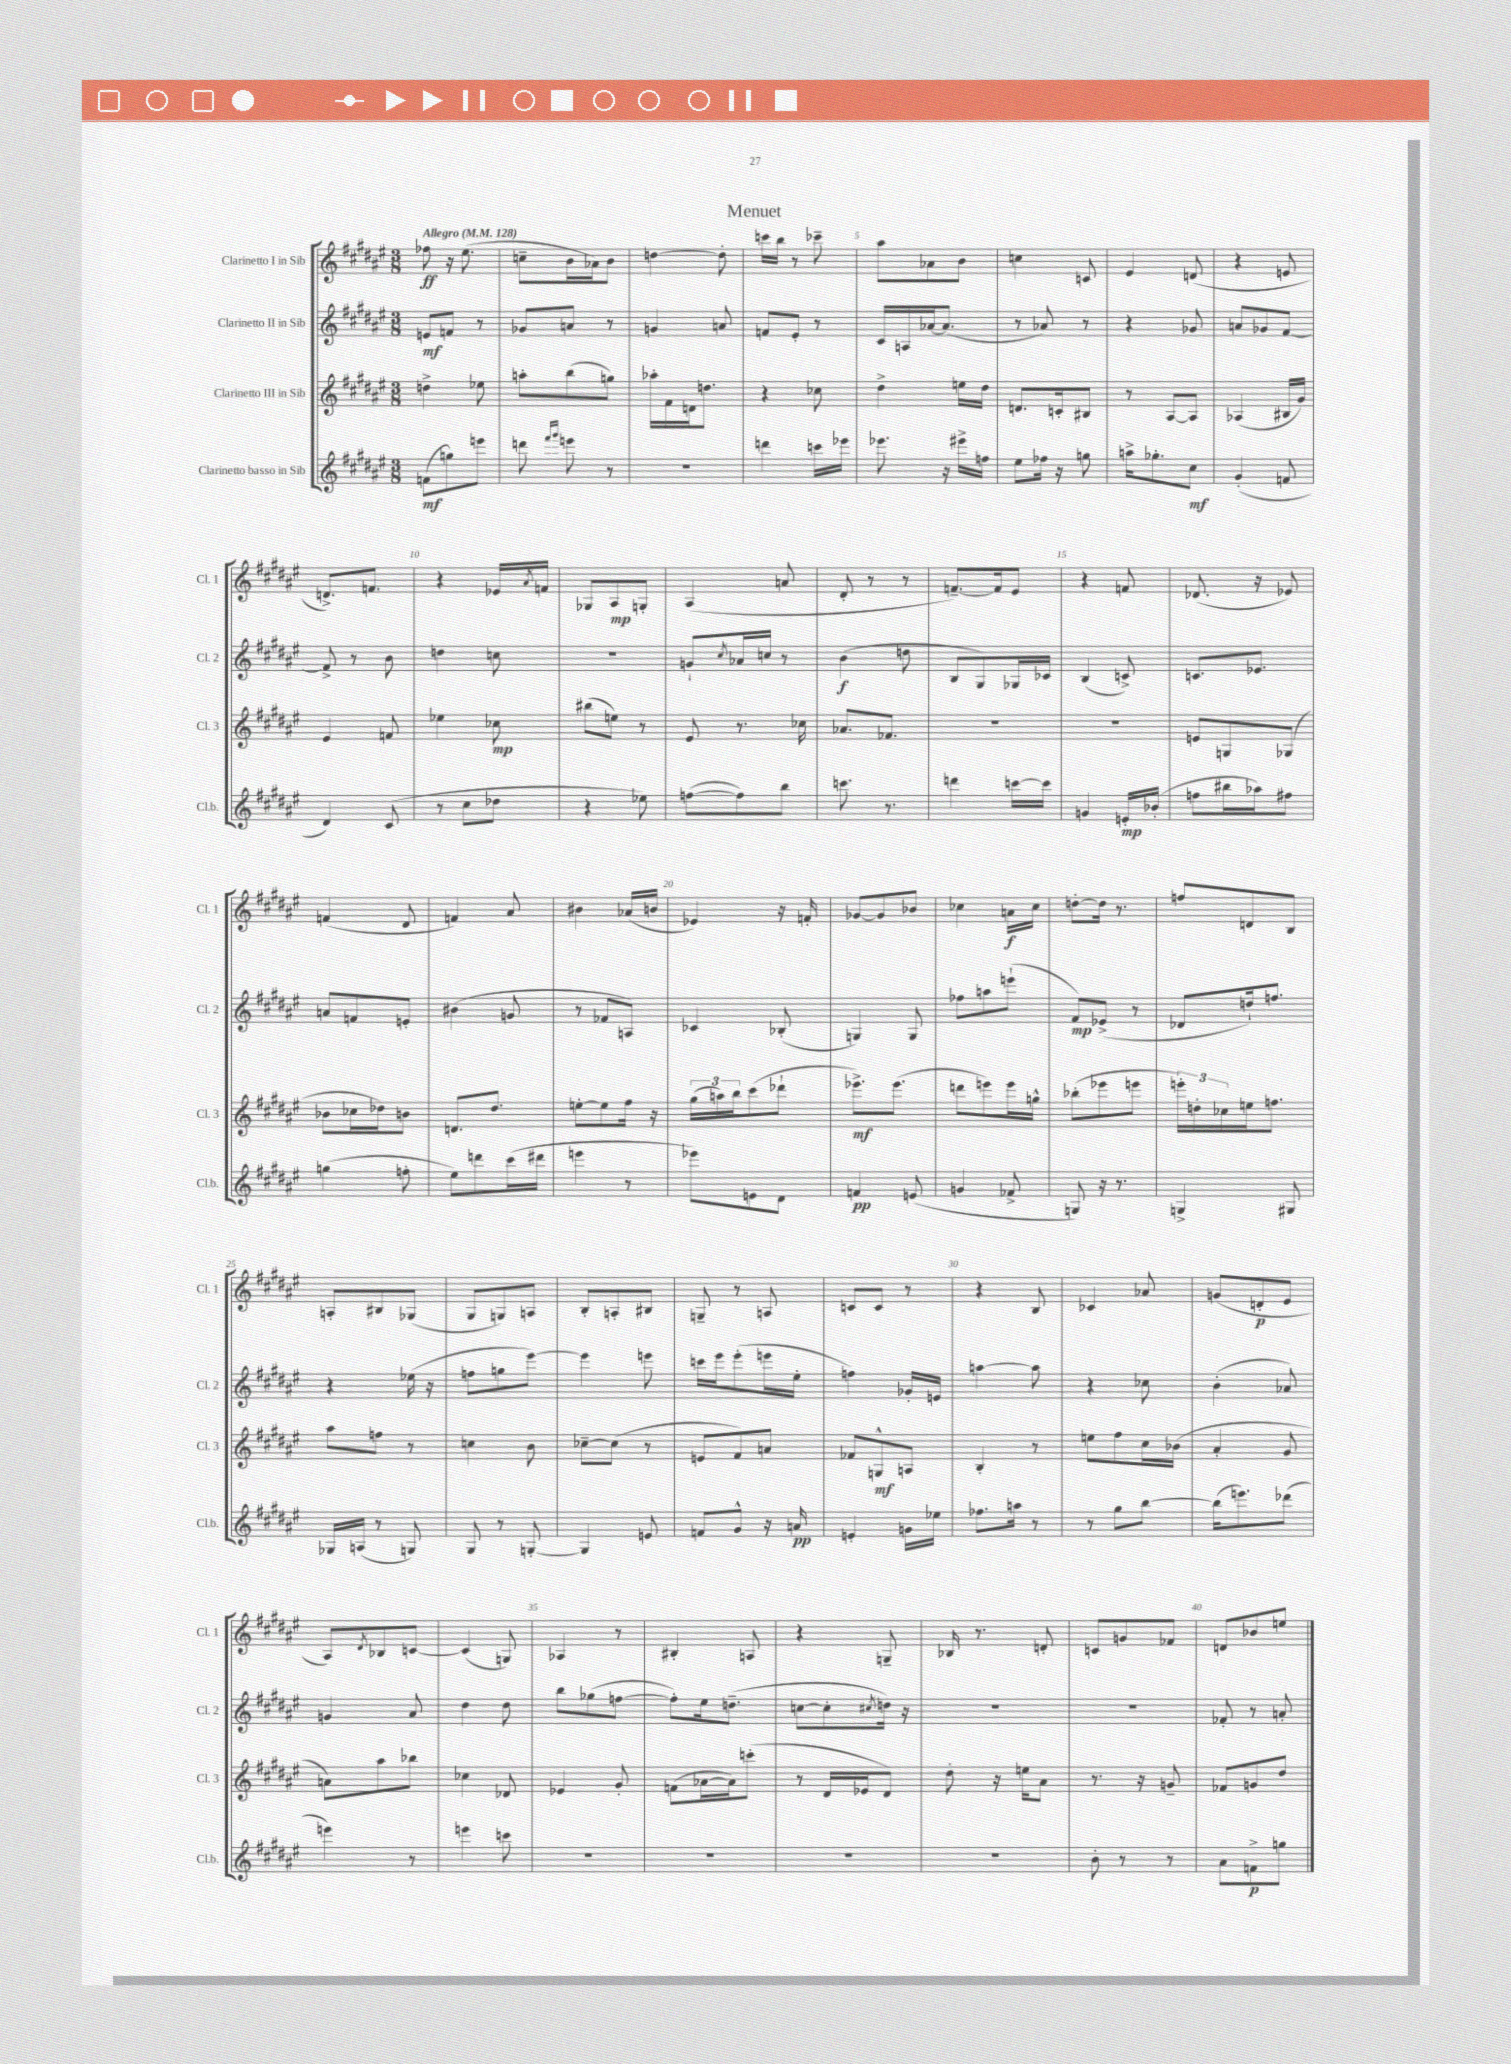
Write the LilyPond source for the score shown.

\header { title = "Menuet" }
<<
\new StaffGroup <<
\new Staff = "s0" \with { instrumentName = "Clarinetto I in Sib" shortInstrumentName = "Cl. 1" } {
    \clef treble \key fis \major \numericTimeSignature \time 3/8 \tempo "Allegro" 4 = 128
    fes''8\ff r16 eis''8.( |
    c''8-- b'16 aes'16) b'8 |
    d''4~ d''8-. |
    c'''16 b''16 r8 ces'''8-- |
    ais''8 aes'8 b'8 |
    c''4 c'8 |
    eis'4 d'8( |
    r4 e'8 |
    d'8.->) f'8. |
    r4 ees'16 \acciaccatura { ais'8 } f'16 |
    ges8 ais8\mp g8-. |
    ais4( a'8 |
    dis'8-. r8 r8 |
    f'8.~--) f'16 eis'8 |
    r4 f'8 |
    des'8.( r16 ees'8) |
    f'4( dis'8 |
    f'4) ais'8 |
    bis'4 aes'16( b'16 |
    ees'4) r16 f'16-. |
    ges'8~ ges'8 bes'8 |
    ces''4 a'16\f ces''16 |
    d''8~-. d''16 r8. |
    f''8 d'8 b8 |
    a8-. bis8 ges8( |
    gis8 g8) a8 |
    b8-. a8-. bis8 |
    g8-- r8 a8 |
    c'8 c'8 r8 |
    r4 b8 |
    ces'4 aes'8 |
    g'8( d'8-.\p eis'8 |
    ais8) \acciaccatura { dis'8 } bes8 c'8~ |
    c'4( g8) |
    aes4 r8 |
    bis4-. a8 |
    r4 g8-- |
    bes16 r8. d'8-. |
    c'8 g'8 fes'8 |
    d'8 bes'8 e''8 \bar "|." |
}
\new Staff = "s1" \with { instrumentName = "Clarinetto II in Sib" shortInstrumentName = "Cl. 2" } {
    \clef treble \key fis \major \numericTimeSignature \time 3/8
    e'8\mf f'8 r8 |
    ges'8 a'8 r8 |
    g'4 a'8 |
    f'8 eis'8-. r8 |
    cis'16 a16 aes'16~ aes'8.( |
    r8 aes'8) r8 |
    r4 ges'8 |
    a'8 ges'8 fis'8~ |
    fis'8-> r8 b'8 |
    d''4 c''8 |
    r4. |
    g'8-! \acciaccatura { cis''8 } aes'16 c''16 r8 |
    b'4\f( d''8 |
    b8 gis8) ges16 ces'16 |
    b4( c'8->) |
    c'8. ees'8. |
    a'8 f'8 e'8-. |
    bis'4( g'8 |
    r8 fes'8 a8) |
    ces'4 bes8-.( |
    g4) g8 |
    fes''8 a''8 e'''8-!( |
    fis'8\mp) ees'8->( r8 |
    des'8 d''16-!) f''8. |
    r4 ees''16( r16 |
    f''8 g''8 eis'''8~) |
    eis'''4 e'''8 |
    c'''16 eis'''16 eis'''8-.( e'''16 eis''16-. |
    f''4) ges'16-. e'16 |
    a''4~ a''8 |
    r4 ces''8 |
    b'4-.( aes'8) |
    g'4 ais'8 |
    dis''4 dis''8 |
    b''8 ges''8( f''8~ |
    f''8-.) eis''16 d''8.--( |
    c''8~ c''8-. \acciaccatura { cis''8 } d''16) r16 |
    R4. |
    R4. |
    fes'8-. r8 a'8-. \bar "|." |
}
\new Staff = "s2" \with { instrumentName = "Clarinetto III in Sib" shortInstrumentName = "Cl. 3" } {
    \clef treble \key fis \major \numericTimeSignature \time 3/8
    d''4-> ees''8 |
    a''8-. b''8( g''8) |
    aes''16-. fis'16 d'16 d''8. |
    r4 ces''8 |
    dis''4-> e''16 dis''16 |
    d'8. c'16-. bis8 |
    r8 ais8~ ais8 |
    aes4( bis16 gis'16) |
    eis'4 f'8 |
    ees''4 ces''8\mp |
    bis''8( e''8) r8 |
    eis'8 r8. ces''16 |
    aes'8. fes'8. |
    R4. |
    R4. |
    e'8 g8 ges8( |
    bes'8 ces''16 des''16) b'8 |
    d'8. dis''8. |
    e''8~-. e''8 fis''16 r16 |
    \tuplet 3/2 { gis''16( a''16) b''16 } cis'''8( des'''8-! |
    ees'''8.->\mf) ees'''8.( |
    d'''8 e'''8) e'''16 g''16-^ |
    bes''8-.( ees'''8 e'''8 |
    \tuplet 3/2 { e'''16-.) d''16-. ces''16 } e''16 f''8. |
    ais''8 f''8 r8 |
    c''4 b'8 |
    ces''8~-- ces''8( r8 |
    e'8 fis'8) a'8 |
    fes'8 g8-^\mf a8 |
    b4-. r8 |
    e''8 fis''8 cis''16 bes'16( |
    ais'4-. gis'8 |
    a'8) ais''8 bes''8 |
    ces''4 des'8 |
    ees'4 gis'8-. |
    f'8( aes'16~ aes'16) c'''8-.( |
    r8 dis'16 ees'16 dis'8) |
    dis''8-. r16 e''16 ais'8 |
    r8. r16 g'8-- |
    fes'8 g'8 dis''8 \bar "|." |
}
\new Staff = "s3" \with { instrumentName = "Clarinetto basso in Sib" shortInstrumentName = "Cl.b." } {
    \clef treble \key fis \major \numericTimeSignature \time 3/8
    f'8\mf( g''8) e'''8 |
    d'''8 \grace { fis'''16 gis'''16 } e'''8 r8 |
    R4. |
    d'''4 c'''16 ees'''16 |
    ees'''8. r16 eis'''16-> f''16 |
    eis''8 fes''16 r16 g''8 |
    a''16-> ges''8.-. cis''8\mf |
    gis'4-.( f'8 |
    dis'4) cis'8( |
    r8 cis''8 des''8 |
    r4 ees''8) |
    f''8~( f''8) b''8 |
    c'''8. r8. |
    d'''4 c'''16~ c'''16 |
    g'4 e'16-.\mp bes'16-.( |
    f''8 bis''16 aes''16) fis''8 |
    g''4( f''8-. |
    eis''8) d'''8 cis'''16( dis'''16 |
    e'''4 r8 |
    ees'''8) e'8 dis'8 |
    f'4\pp e'8( |
    g'4 fes'8-> |
    g8) r16 r8. |
    g4-> gis8 |
    ges16 a16( r8 g8) |
    gis8 r8 g8~-. |
    g4 e'8 |
    f'8 gis'8-^ r16 a'16\pp |
    e'4-. g'16 ees''16 |
    fes''8. a''16 r8 |
    r8 gis''8 b''8~ |
    b''16( e'''8.) des'''8( |
    e'''4) r8 |
    e'''4 c'''8 |
    R4. |
    R4. |
    R4. |
    R4. |
    b'8-. r8 r8 |
    ais'8 f'8->\p g''8 \bar "|." |
}
>>
>>
\layout { \context { \Score \override BarNumber.break-visibility = ##(#f #t #t) barNumberVisibility = #(every-nth-bar-number-visible 5) } }
